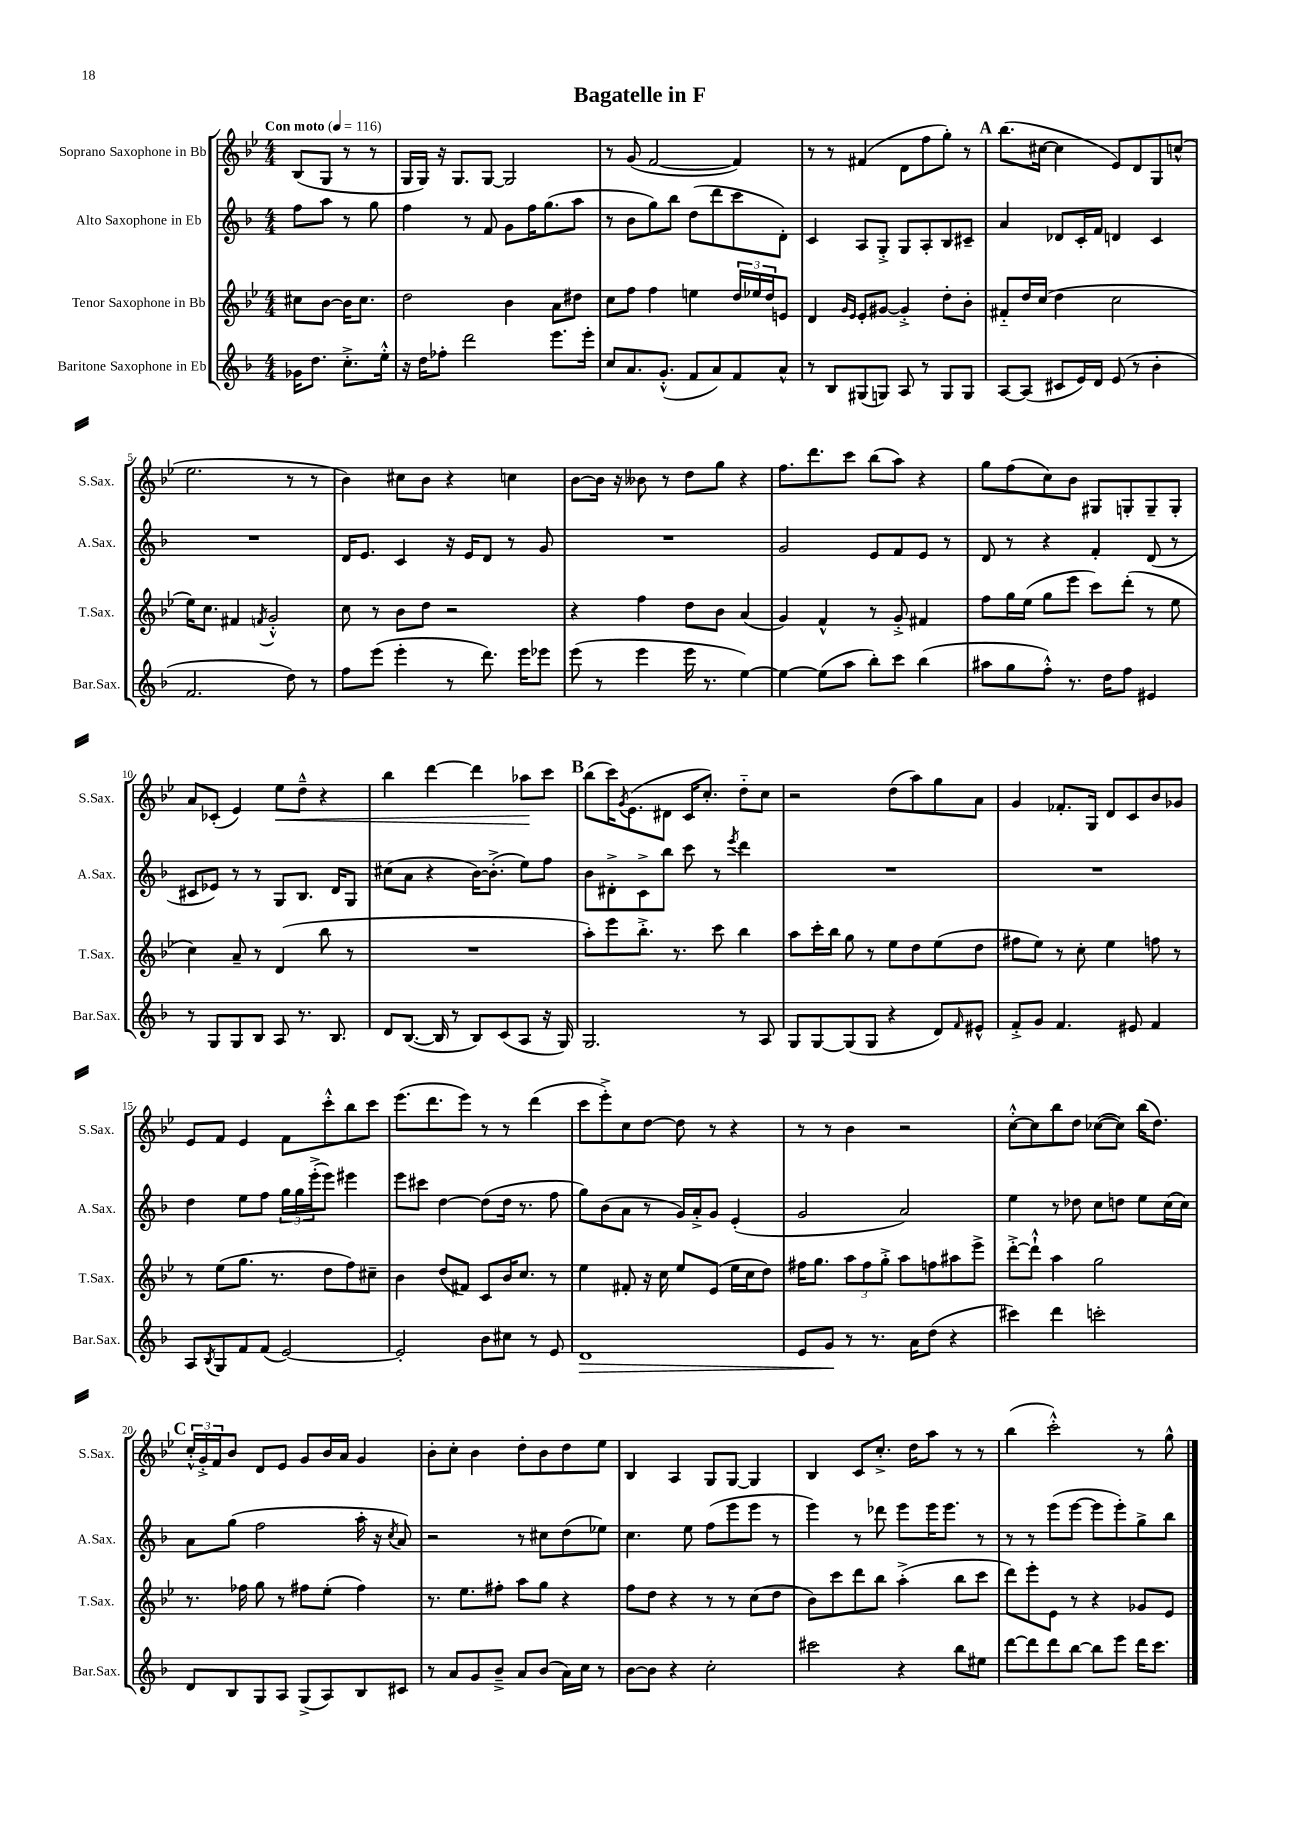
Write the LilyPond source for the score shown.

\header { title = "Bagatelle in F" }
<<
\new StaffGroup <<
\new Staff = "s0" \with { instrumentName = "Soprano Saxophone in Bb" shortInstrumentName = "S.Sax." } {
    \clef treble \key bes \major \numericTimeSignature \time 4/4 \partial 2 \tempo "Con moto" 4 = 116
    bes8( g8 r8 r8 |
    g16 g16) r16 g8. g8~ g2 |
    r8 g'8( f'2~ f'4) |
    r8 r8 fis'4( d'8 f''8 g''8-.) r8 |
    \mark \markup { \bold "A" } bes''8.( cis''16~ cis''4 ees'8) d'8 g8 c''8-^( |
    ees''2. r8 r8 |
    bes'4) cis''8 bes'8 r4 c''4 |
    bes'8~ bes'16 r16 beses'8 r8 d''8 g''8 r4 |
    f''8. d'''8. c'''8 bes''8( a''8) r4 |
    g''8 f''8( c''8) bes'8 gis8 g8-. g8-- g8-. |
    a'8 ces'8-.( ees'4) ees''8\< d''8---^ r4 |
    bes''4 d'''4~ d'''4 aes''8\! c'''8 |
    \mark \markup { \bold "B" } bes''8( c'''16) \acciaccatura { g'8 } ees'8.( dis'8 c'16 c''8.-.) d''8-_ c''8 |
    r2 d''8( a''8) g''8 a'8 |
    g'4 fes'8.-. g16 d'8 c'8 bes'8 ges'8 |
    ees'8 f'8 ees'4 f'8 c'''8-.-^ bes''8 c'''8 |
    ees'''8.( d'''8. ees'''8) r8 r8 d'''4( |
    c'''8 ees'''8-.->) c''8 d''8~ d''8 r8 r4 |
    r8 r8 bes'4 r2 |
    c''8~-.-^ c''8 bes''8 d''8 ces''8~( ces''8) bes''16( d''8.) |
    \mark \markup { \bold "C" } \tuplet 3/2 { c''16-.-^ g'16-.-> f'16 } bes'8 d'8 ees'8 g'8 bes'16 a'16 g'4 |
    bes'8-. c''8-. bes'4 d''8-. bes'8 d''8 ees''8 |
    bes4 a4 g8 g8~ g4 |
    bes4 c'8 c''8.-.-> d''16 a''8 r8 r8 |
    bes''4( c'''2-.-^) r8 g''8-^ \bar "|." |
}
\new Staff = "s1" \with { instrumentName = "Alto Saxophone in Eb" shortInstrumentName = "A.Sax." } {
    \clef treble \key f \major \numericTimeSignature \time 4/4 \partial 2
    f''8 a''8 r8 g''8 |
    f''4 r8 f'8 g'8 f''16 g''8.( a''8 |
    r8 bes'8 g''8) bes''8 d''8( d'''8 c'''8 d'8-.) |
    c'4 a8 g8-.-> g8 a8-. bes8 cis'8-- |
    \mark \markup { \bold "A" } a'4 des'8 c'16-. f'16 d'4 c'4 |
    R1 |
    d'16 e'8. c'4 r16 e'16 d'8 r8 g'8 |
    R1 |
    g'2 e'8 f'8 e'8 r8 |
    d'8 r8 r4 f'4-. d'8( r8 |
    cis'8 ees'8) r8 r8 g8 bes8. d'16 g8 |
    cis''8( a'8 r4 bes'16~) bes'8.-.->( e''8) f''8 |
    \mark \markup { \bold "B" } bes'8 dis'8-.-> c'8-> bes''8 c'''8 r8 \acciaccatura { e'''8 } d'''4 |
    R1 |
    R1 |
    d''4 e''8 f''8 \tuplet 3/2 { g''16 g''16 e'''16-.->( } e'''8) eis'''4 |
    e'''8 cis'''8 d''4~ d''8( d''16 r8. f''8 |
    g''8) bes'8( a'8 r8 g'16) a'16-.-> g'8 e'4-.( |
    g'2 a'2) |
    e''4 r8 des''8 c''8 d''8 e''8 c''16( c''16) |
    \mark \markup { \bold "C" } a'8 g''8( f''2 a''16-. r16 \acciaccatura { c''8 } a'8) |
    r2 r8 cis''8 d''8( ees''8) |
    c''4. e''8 f''8( e'''8 e'''8 r8 |
    e'''4) r8 des'''8 e'''8 e'''16 e'''8. r8 |
    r8 r8 e'''8( e'''8~ e'''8 e'''8-.) g''8-> bes''8 \bar "|." |
}
\new Staff = "s2" \with { instrumentName = "Tenor Saxophone in Bb" shortInstrumentName = "T.Sax." } {
    \clef treble \key bes \major \numericTimeSignature \time 4/4 \partial 2
    cis''8 bes'8~ bes'16 cis''8. |
    d''2 bes'4 a'8 dis''8 |
    c''8 f''8 f''4 e''4 \tuplet 3/2 { d''16 ees''16 d''16 } e'8 |
    d'4 \grace { g'16 ees'16 } ees'8-. gis'8~ gis'4-.-> d''8-. bes'8-. |
    \mark \markup { \bold "A" } fis'8-_ d''16 c''16( d''4 c''2 |
    ees''16) c''8. fis'4 \acciaccatura { f'8 } g'2-.-^ |
    c''8 r8 bes'8 d''8 r2 |
    r4 f''4 d''8 bes'8 a'4( |
    g'4) f'4-^ r8 g'8-.-> fis'4 |
    f''8 g''16 ees''16( g''8 ees'''8 c'''8) d'''8-.( r8 ees''8 |
    c''4) a'8-- r8 d'4( bes''8 r8 |
    R1 |
    \mark \markup { \bold "B" } a''8-.) ees'''8 bes''8.-.-> r8. c'''8 bes''4 |
    a''8 c'''16-. bes''16 g''8 r8 ees''8 d''8 ees''8( d''8 |
    fis''8 ees''8) r8 c''8-. ees''4 f''8 r8 |
    r8 ees''8( g''8. r8. d''8 f''8) cis''8-- |
    bes'4 d''8( fis'8) c'8 bes'16 c''8. r8 |
    ees''4 fis'8-. r16 c''16 ees''8 ees'8( ees''16 c''16 d''8) |
    fis''16 g''8. \tuplet 3/2 { a''8 fis''8 g''8-.-> } a''8 f''8 ais''8 ees'''8-> |
    d'''8~-.-> d'''8-!-^ a''4 g''2 |
    \mark \markup { \bold "C" } r8. fes''16 g''8 r8 fis''8 ees''8-.( fis''4) |
    r8. ees''8. fis''8-. a''8 g''8 r4 |
    f''8 d''8 r4 r8 r8 c''8( d''8 |
    bes'8) c'''8 d'''8 bes''8 a''4-.->( bes''8 c'''8 |
    d'''8) ees'''8-. ees'8 r8 r4 ges'8 ees'8 \bar "|." |
}
\new Staff = "s3" \with { instrumentName = "Baritone Saxophone in Eb" shortInstrumentName = "Bar.Sax." } {
    \clef treble \key f \major \numericTimeSignature \time 4/4 \partial 2
    ges'16 d''8. c''8.-.-> e''16-.-^ |
    r16 d''16 fes''8-. d'''2 e'''8. e'''16-. |
    c''8 a'8. g'8.-.-^( f'8 a'8) f'8 a'8-^ |
    r8 bes8 gis8( g8) a8 r8 g8 g8 |
    \mark \markup { \bold "A" } a8~ a8( cis'8 e'16) d'16 e'8( r8 bes'4-. |
    f'2. d''8) r8 |
    f''8 e'''8( e'''4-. r8 d'''8.) e'''16 ees'''8 |
    e'''8( r8 e'''4 e'''16 r8. e''4~) |
    e''4~ e''8( a''8 bes''8-.) c'''8 bes''4( |
    ais''8 g''8 f''8-.-^) r8. d''16 f''8 eis'4 |
    r8 g8 g8 bes8 a8 r8. bes8. |
    d'8 bes8.~( bes16 r8 bes8) c'8( a8 r16 g16) |
    \mark \markup { \bold "B" } g2. r8 a8 |
    g8 g8~ g8( g8 r4 d'8) \grace { f'16 } eis'8-^ |
    f'8-.-> g'8 f'4. eis'8 f'4 |
    a8 \acciaccatura { bes8 } g8 f'8 f'8( e'2~) |
    e'2-. bes'8 cis''8 r8 e'8 |
    d'1\> |
    e'8 g'8\! r8 r8. a'16 d''8( r4 |
    cis'''4) d'''4 c'''2-. |
    \mark \markup { \bold "C" } d'8 bes8 g8 a8 g8->( a8) bes8 cis'8 |
    r8 a'8 g'8 bes'8---> a'8 bes'8( a'16) c''16 r8 |
    bes'8~ bes'8 r4 c''2-. |
    cis'''2 r4 bes''8 eis''8 |
    d'''8~ d'''8 d'''8 bes''8~ bes''8 e'''8 d'''16 c'''8. \bar "|." |
}
>>
>>
